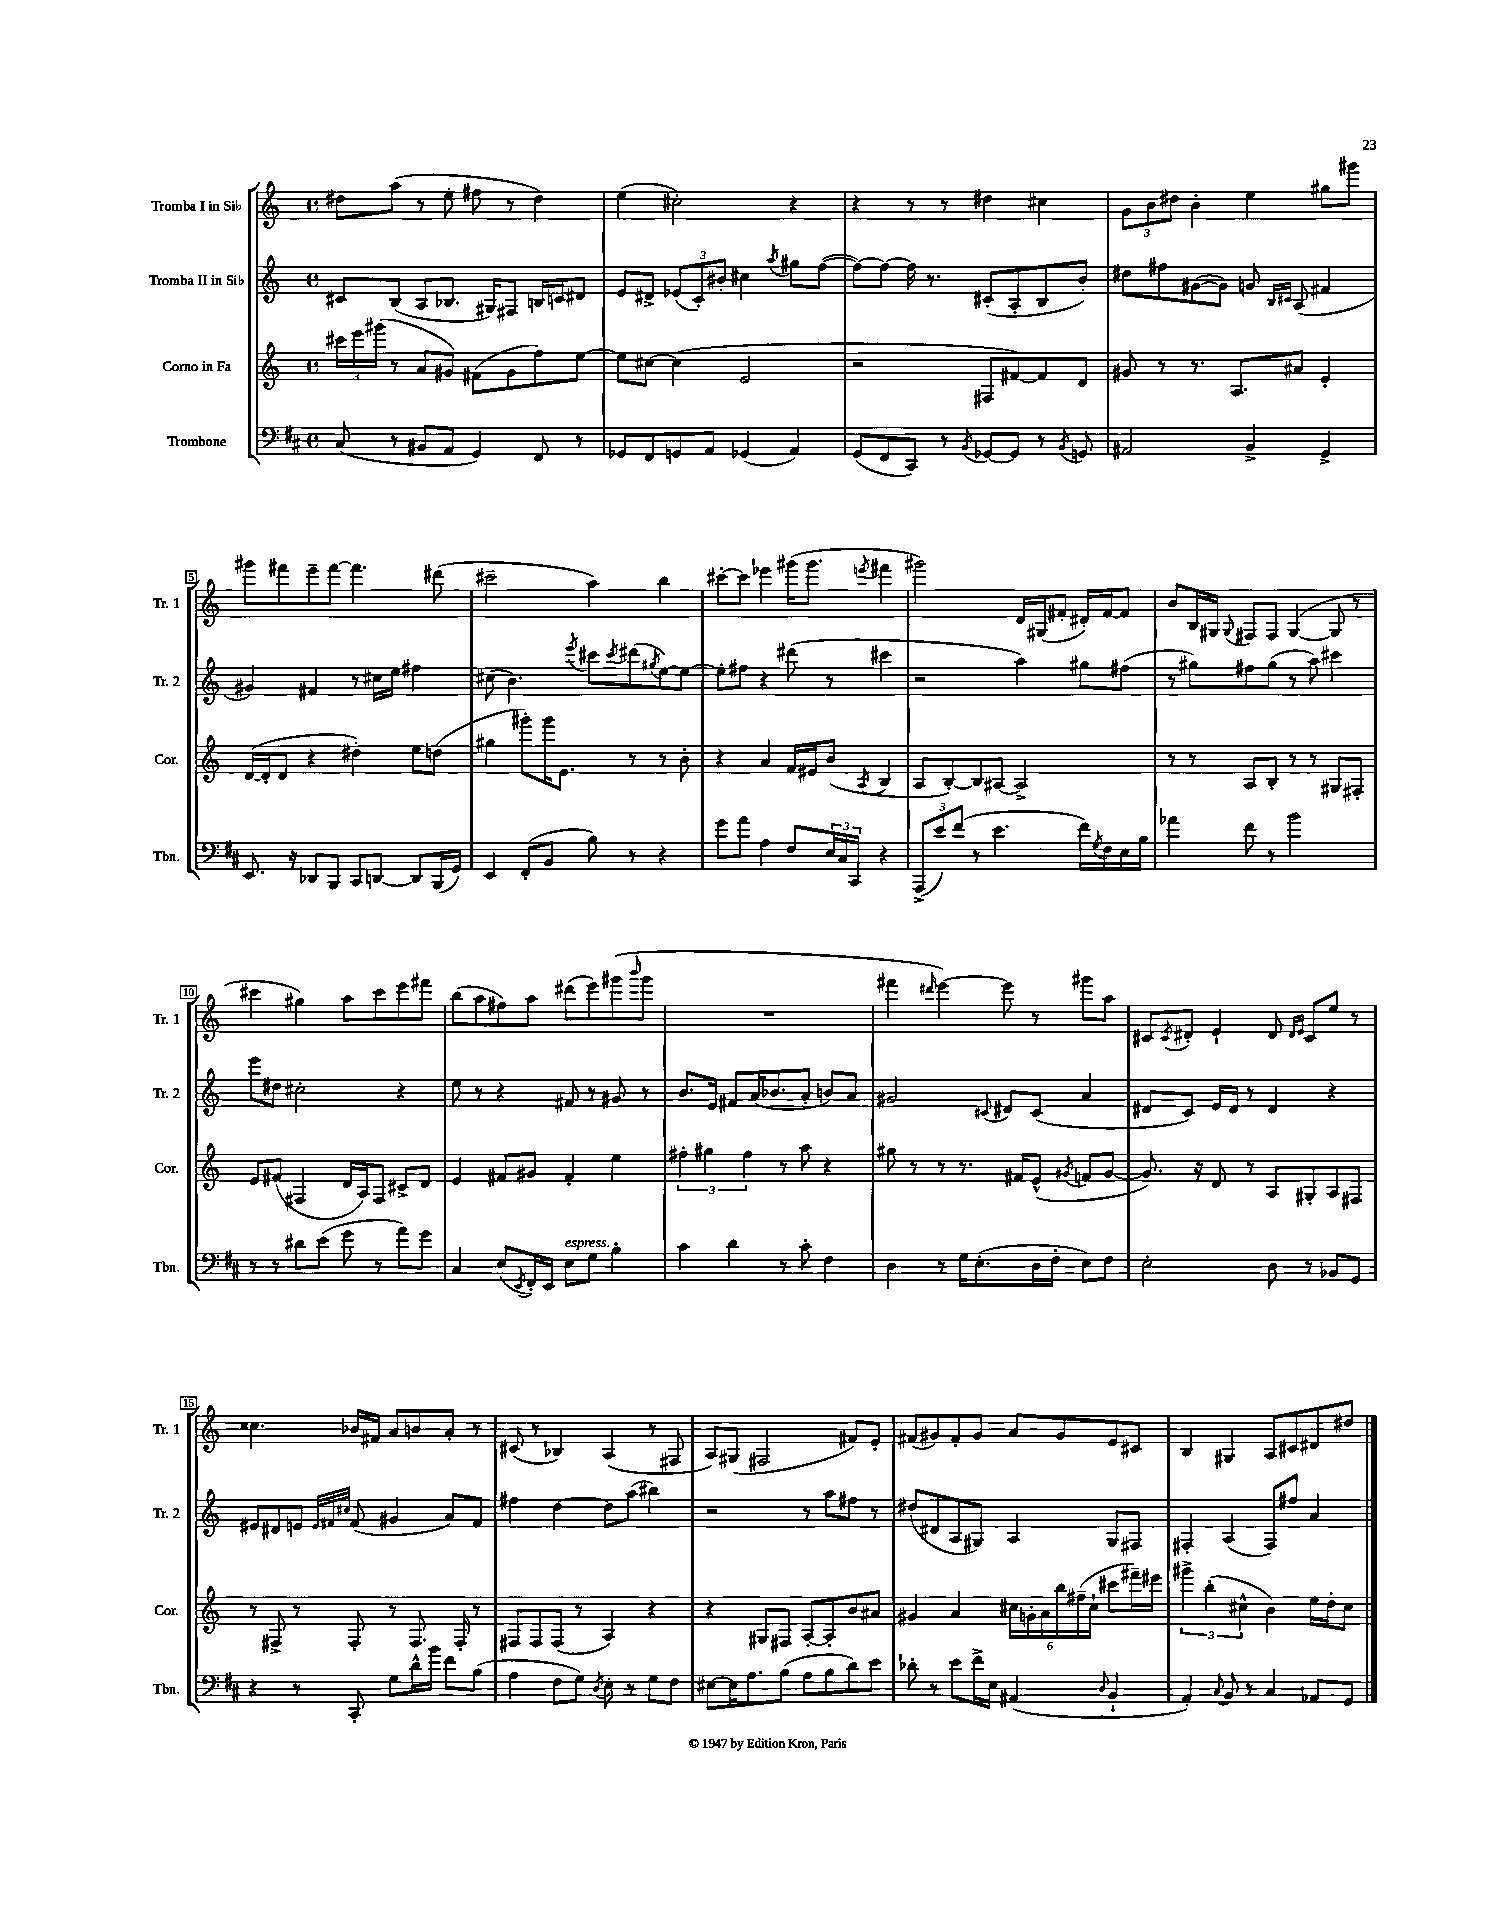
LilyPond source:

<<
\new StaffGroup <<
\new Staff = "s0" \with { instrumentName = "Tromba I in Sib" shortInstrumentName = "Tr. 1" } {
    \clef treble \key c \major \defaultTimeSignature \time 4/4
    dis''8 a''8( r8 e''8-. fis''8 r8 dis''4) |
    e''4( cis''2-.) r4 |
    r4 r8 r8 dis''4 cis''4 |
    \tuplet 3/2 { g'8 b'8 dis''8 } b'4-. e''4 gis''8 gis'''8 |
    gis'''8 fis'''8 e'''8-- fis'''8~ fis'''4. dis'''8( |
    cis'''2-- a''4) b''4 |
    cis'''8~-. cis'''8 ees'''4 gis'''16( gis'''8. \acciaccatura { e'''8 } fis'''4 |
    gis'''2) d'16 gis16( fis'8-. dis'16-.) fis'16~ fis'8 |
    b'8 b16 gis16 \appoggiatura { gis8 } fis8 fis8 gis4~( gis8 r8 |
    cis'''4 gis''4) a''8 cis'''8 e'''8 fis'''8 |
    b''8( a''8 fis''8) a''8 dis'''8( e'''8) gis'''8( \grace { b'''16 } gis'''8 |
    R1 |
    fis'''4 \grace { dis'''16 } e'''4~) e'''8 r8 gis'''8 a''8 |
    cis'8 \acciaccatura { cis'8 } dis'8-. e'4-! dis'8 \grace { dis'16 e'16 } cis'8 e''8 r8 |
    cisis''4. bes'16 fis'16 a'8 b'8 a'8-. r8 |
    cis'8( r8 bes4) a4( r8 fis8 |
    a8) gis8( fis2 fis'8) e'8-. |
    fis'8( gis'8) fis'8-. gis'8 a'8 gis'8 e'8 cis'8 |
    b4 gis4 a8 cis'8 dis'8 dis''8 \bar "|." |
}
\new Staff = "s1" \with { instrumentName = "Tromba II in Sib" shortInstrumentName = "Tr. 2" } {
    \clef treble \key c \major \defaultTimeSignature \time 4/4
    cis'8 b8( a8 bes8. gis16) fis8 b16 c'16 dis'8 |
    e'8 dis'8-> \tuplet 3/2 { ees'8( c'8-.) bis'8-. } cis''4 \acciaccatura { a''8 } gis''8 f''8~( |
    f''8~) f''8~ f''16 r8. cis'8-.( a8-. b8 b'8-.) |
    dis''8 fis''8 gis'8~( gis'8) g'8 \grace { b16 cis'16 } a8( fis'4 |
    gis'4) fis'4 r8 cis''16 e''16 fis''4 |
    cis''8( b'4.) \acciaccatura { e'''8 } cis'''8 \acciaccatura { cis'''8 } dis'''8( \acciaccatura { gis''8 } e''8~) e''8~ |
    e''8-. fis''8 r4 dis'''8( r8 cis'''4 |
    r2 a''4) gis''8 fis''8( |
    r8 gis''8) fis''8 gis''8( r8 a''8) cis'''4 |
    e'''8 dis''8 cis''2-. r4 |
    e''8 r8 r4 fis'8 r8 gis'8 r8 |
    b'8. e'16 fis'8 a'16( bes'8. a'8-. b'8) a'8 |
    gis'2 \appoggiatura { cis'8 } dis'8 cis'8( a'4 |
    dis'8 c'8) e'16 dis'16 r8 dis'4 r4 |
    eis'8 dis'8 e'8 \grace { e'32 fis'32 cis''32 } fis'8( gis'4 a'8) fis'8 |
    fis''4 d''4~ d''8 a''8( bis''4) |
    r2 r8 a''8 fis''8 r8 |
    dis''8( dis'8 a8 gis8) a4 gis8 fis8 |
    fis4-. a4( fis8) fis''8 a'4 \bar "|." |
}
\new Staff = "s2" \with { instrumentName = "Corno in Fa" shortInstrumentName = "Cor." } {
    \clef treble \key c \major \defaultTimeSignature \time 4/4
    \tuplet 3/2 { cis'''16 e'''16 gis'''16( } r8 a'8 gis'8) fis'8( gis'8 f''8) e''8~ |
    e''8 cis''8~ cis''4( e'2 |
    r2 fis8 fis'8~) fis'8 d'8 |
    gis'8 r8 r8. a8. ais'8 e'4-. |
    d'16~( d'16-. d'8 r4 dis''4-.) e''8 d''8( |
    gis''4 gis'''8-.) gis'''16 e'8. r8 r8 b'8-. |
    r4 a'4 f'16 eis'16 b'8( \acciaccatura { a8 } b4 |
    a8 b8~-.) b8 ais8~ ais2-> |
    r8 r8 a8 b8-. r8 r8 gis8 fis8-. |
    e'8 fis'8( fis4 d'16 a16) fis8 cis'8-> d'8 |
    e'4 fis'8 gis'8 fis'4-. e''4 |
    \tuplet 3/2 { fis''4-. gis''4 fis''4 } r8 a''8 r4 |
    gis''8 r8 r8 r8. fis'16 e'8-^( \acciaccatura { gis'8 } f'8 gis'8~ |
    gis'8.) r16 d'8 r8 a8 gis8-. a8 fis8 |
    r8 fis8-> r8 fis8-. r8 fis8. fis16-. r8 |
    fis8 fis8 fis8( r8 a4) r4 |
    r4 gis8 fis8 a8~-. a8-. b'8 ais'8 |
    gis'4 a'4 \tuplet 6/4 { cis''16 g'16-. a'16 b''16 fis''16--( cis''16-! } cis'''8 fis'''16--) eis'''16 |
    \tuplet 3/2 { gis'''4-> b''4-.( cis''4-^ } b'4) e''16 d''16-. cis''8 \bar "|." |
}
\new Staff = "s3" \with { instrumentName = "Trombone" shortInstrumentName = "Tbn." } {
    \clef bass \key d \major \defaultTimeSignature \time 4/4
    cis8( r8 bis,8 a,8 g,4) fis,8 r8 |
    ges,8 fis,8 g,8 a,8 ges,4( a,4) |
    g,8( fis,8 cis,8) r8 \acciaccatura { b,8 } ges,8~ ges,8 r8 \acciaccatura { b,8 } g,8 |
    ais,2 b,4-> g,4-> |
    e,8. r16 des,8 b,,8 cis,8 d,8~ d,8 b,,16( g,16) |
    e,4 fis,8-.( b,8 b8) r8 r4 |
    g'8 a'8 a4 fis8 \tuplet 3/2 { e16 cis16 cis,16 } r4 |
    \tuplet 3/2 { a,,8->( e'8) fis'8( } r8 e'4. fis'16) \acciaccatura { g8 } fis16 e16 b16 |
    aes'4 fis'8 r8 b'2 |
    r8 r8 dis'8 e'8( g'8 r8 a'8) g'8 |
    cis4 e8( \acciaccatura { e,8 } fis,16-.) e,16 e8^\markup { \italic "espress." } g8 b4-. |
    cis'4 d'4 r8 cis'8-. fis4 |
    d4 r8 g16 e8.-.( d16 fis16-. e8) fis8 |
    e2-. d8 r8 bes,8 g,8 |
    r4 r8 cis,8-. g8 d'16-^ b'16 fis'8 b8( |
    a4 fis8 g8) \acciaccatura { d8 } e8-. r8 g8 fis8 |
    eis8~ eis16 a8. b8( a8 b8 d'8) e'8 |
    des'8-. r8 e'8 fis'16-> e16 ais,4( \appoggiatura { d8 } b,4-! |
    a,4-.) \appoggiatura { cis8 } b,8 r8 cis4 aes,8 g,8 \bar "|." |
}
>>
>>
\layout { \context { \Score \override BarNumber.stencil = #(make-stencil-boxer 0.1 0.3 ly:text-interface::print) } }
